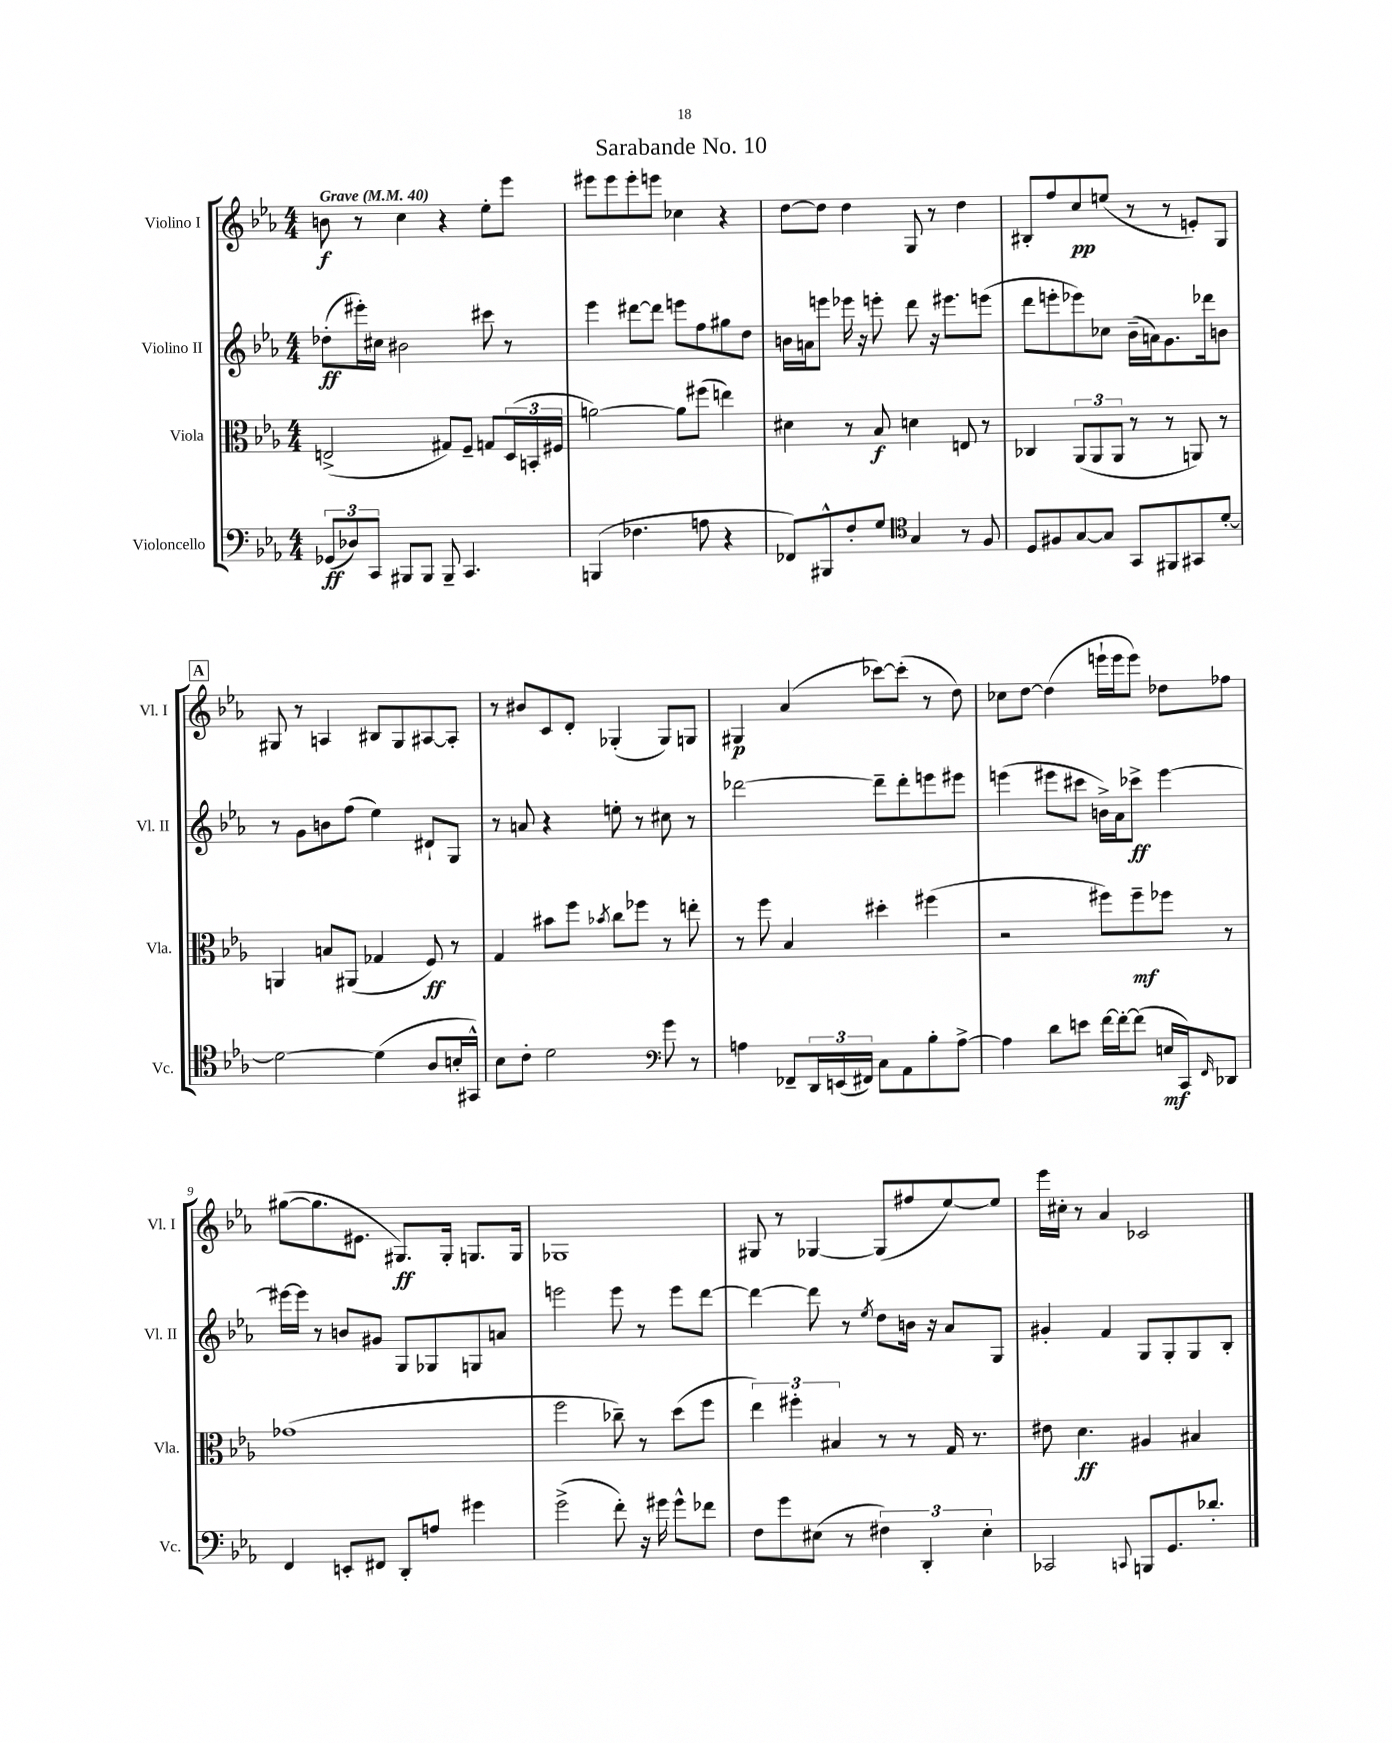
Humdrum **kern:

**kern	**dynam	**kern	**dynam	**kern	**dynam	**kern	**dynam
*part4	*part4	*part3	*part3	*part2	*part2	*part1	*part1
*staff4	*staff4	*staff3	*staff3	*staff2	*staff2	*staff1	*staff1
*I"Violoncello	*	*I"Viola	*	*I"Violino II	*	*I"Violino I	*
*I'Vc.	*	*I'Vla.	*	*I'Vl. II	*	*I'Vl. I	*
*clefF4	*	*clefC3	*	*clefG2	*	*clefG2	*
*k[b-e-a-]	*	*k[b-e-a-]	*	*k[b-e-a-]	*	*k[b-e-a-]	*
*M4/4	*	*M4/4	*	*M4/4	*	*M4/4	*
*MM40	*	*MM40	*	*MM40	*	*MM40	*
=1	=1	=1	=1	=1	=1	=1	=1
!	!	!	!	!	!	!LO:TX:a:B:t=Grave	!
(12GG-X/L	ff	(2En^/	.	(8dd-X'\L	ff	8bn\	f
12D-X/)	.	.	.	.	.	.	.
.	.	.	.	16eee#X'\L)	.	8r	.
12CC/J	.	.	.	.	.	.	.
.	.	.	.	16cc#X\JJ	.	.	.
8BBB#X/L	.	.	.	2b#X\	.	4cc\	.
8BBB#/J	.	.	.	.	.	.	.
8BBB#~/	.	8G#X/L)	.	.	.	4r	.
4.CC/	.	8F~/J	.	.	.	.	.
.	.	8Gn/L	.	8ccc#X\	.	8ee-'\L	.
.	.	(24D/L	.	8r	.	8eee-\J	.
.	.	24BBn'/	.	.	.	.	.
.	.	24F#X/JJ	.	.	.	.	.
=2	=2	=2	=2	=2	=2	=2	=2
(4BBBn/	.	[2an\)	.	4eee-\	.	8eee#X\L	.
.	.	.	.	.	.	8eee#\	.
4.F-X\	.	.	.	[8ddd#X\L	.	8eee#'\	.
.	.	.	.	8ddd#\J]	.	8eeen\J	.
.	.	8a\L]	.	8eeen\L	.	4cc-X\	.
8An\	.	(8ff#X\J	.	8ff\	.	.	.
4r	.	4een\)	.	8gg#X\	.	4r	.
.	.	.	.	8dd\J	.	.	.
=3	=3	=3	=3	=3	=3	=3	=3
8FF-X/L)	.	4d#X\	.	16bn\LL	.	[8dd\L	.
.	.	.	.	16an\J	.	.	.
8BBB#X^^/	.	.	.	8eeen\J	.	8dd\J]	.
8F'/	.	8r	.	16eee-X\	.	4dd\	.
.	.	.	.	16r	.	.	.
8G/J	.	8B-/	f	8eeen'\	.	.	.
*clefC4	*	*	*	*	*	*	*
4G/	.	4dn\	.	8ddd\	.	8G/	.
.	.	.	.	16r	.	8r	.
.	.	.	.	8.eee#X\L	.	.	.
8r	.	8En/	.	.	.	4dd\	.
8F/	.	8r	.	(8eeen\J	.	.	.
=4	=4	=4	=4	=4	=4	=4	=4
8D/L	.	4C-X/	.	8ddd\L	.	8B#X'/L	.
8F#X/	.	.	.	8eeen'\	.	8ff/	.
[8G/	.	(12AA-/L	.	8eee-X\)	.	8cc/	pp
.	.	12AA-/	.	.	.	.	.
8G/J]	.	.	.	8cc-X\J	.	(8een/J	.
.	.	12AA-/J	.	.	.	.	.
8GG/L	.	8r	.	(16b-~\LL	.	8r	.
.	.	.	.	16an\J)	.	.	.
8FF#X/	.	8r	.	8.g\	.	8r	.
8GG#X/	.	8AAn/)	.	.	.	8en'/L)	.
.	.	.	.	16ddd-X\k	.	.	.
[8d'/J	.	8r	.	8bn\J	.	8G/J	.
!!LO:LB:g=z
!!LO:REH:place=s1:t=A
=5	=5	=5	=5	=5	=5	=5	=5
2d\_	.	4AAn/	.	8r	.	8G#X/	.
.	.	.	.	8g\L	.	8r	.
.	.	8Bn/L	.	8bn\	.	4An/	.
.	.	(8AA#X/J	.	(8ff\J	.	.	.
(4d\]	.	4G-X/	.	4ee-\)	.	8B#X/L	.
.	.	.	.	.	.	8G#/	.
8A-/L	.	8F/)	ff	8d#X`/L	.	[8A#X/	.
16Bn'/L	.	8r	.	8G/J	.	8A#'/J]	.
16GG#X^^/JJ)	.	.	.	.	.	.	.
=6	=6	=6	=6	=6	=6	=6	=6
8B-\L	.	4G/	.	8r	.	8r	.
8c'\J	.	.	.	8an/	.	8b#X/L	.
2d\	.	8b#X\L	.	4r	.	8c/	.
.	.	8ff\J	.	.	.	8d'/J	.
.	.	8qb-X/	.	.	.	.	.
.	.	8cc\L	.	8een'\	.	(4G-X'/	.
.	.	8ff-X\J	.	8r	.	.	.
*clefF4	*	*	*	*	*	*	*
8g\	.	8r	.	8cc#X\	.	8G-/L)	.
8r	.	8een'\	.	8r	.	8Gn/J	.
=7	=7	=7	=7	=7	=7	=7	=7
4An\	.	8r	.	[2ddd-X\	.	4G#X/	p
.	.	8ff\	.	.	.	.	.
8FF-X~/L	.	4B-/	.	.	.	(4a-/	.
24DD/L	.	.	.	.	.	.	.
(24EEn/	.	.	.	.	.	.	.
24FF#X/JJ)	.	.	.	.	.	.	.
8C\L	.	4dd#X'\	.	8ddd-~\L]	.	[8ccc-X\L)	.
8AA-\	.	.	.	8ddd-'\	.	(8ccc-'\J]	.
8B-'\	.	(4ff#X\	.	8eeen\	.	8r	.
[8A^\J	.	.	.	8eee#X\J	.	8dd\)	.
=8	=8	=8	=8	=8	=8	=8	=8
4A\]	.	2r	.	(4eeen\	.	8cc-X\L	.
.	.	.	.	.	.	[8dd\J	.
8d\L	.	.	.	8eee#X\L	.	(4dd\]	.
8en\J	.	.	.	8ccc#X\J	.	.	.
[16f\LL	.	8ff#X\L)	.	16bn^\LL)	.	16eeen`\LL	.
16f'\J_	.	.	.	16a-\J	.	16eee\J	.
(8f\J]	.	8ff#~\	mf	8ccc-X^\J	ff	8eee\J)	.
16En/LL	mf	8ff-X\J	.	[4eee#\	.	8dd-X\L	.
16CC/J)	.	.	.	.	.	.	.
16qqFF/	.	.	.	.	.	.	.
8DD-X/J	.	8r	.	.	.	8ff-X\J	.
!!LO:LB:g=z
=9	=9	=9	=9	=9	=9	=9	=9
4FF/	.	(1g-X	.	16eee#X\LL_	.	([8gg#X\L	.
.	.	.	.	16eee#\JJ]	.	.	.
.	.	.	.	8r	.	8.gg#\]	.
8EEn'/L	.	.	.	8bn/L	.	.	.
.	.	.	.	.	.	8.e#X\J	.
8FF#X/J	.	.	.	8g#X/J	.	.	.
8DD'/L	.	.	.	8G/L	.	8.G#X/L)	ff
8An/J	.	.	.	8G-X/	.	.	.
.	.	.	.	.	.	16G#'/Jk	.
4g#X\	.	.	.	8Gn/	.	8.Gn/L	.
.	.	.	.	8an/J	.	.	.
.	.	.	.	.	.	16G/Jk	.
=10	=10	=10	=10	=10	=10	=10	=10
(2g^\	.	2ff\	.	2eeen\	.	1G-X	.
8f'\)	.	8cc-X~\)	.	8eee\	.	.	.
16r	.	8r	.	8r	.	.	.
16g#X\	.	.	.	.	.	.	.
8g#^^\L	.	(8dd\L	.	8eee\L	.	.	.
8f-X\J	.	8ff\J	.	[8ddd\J	.	.	.
=11	=11	=11	=11	=11	=11	=11	=11
8F\L	.	6ee-\)	.	4ddd\_	.	8G#X/	.
8g\	.	.	.	.	.	8r	.
.	.	6ff#X'\	.	.	.	.	.
(8E#X\J	.	.	.	8ddd\]	.	[4G-X/	.
.	.	6B#X/	.	.	.	.	.
8r	.	.	.	8r	.	.	.
.	.	.	.	8qee-/	.	.	.
6F#X\)	.	8r	.	8dd\L	.	(8G-/L]	.
.	.	8r	.	16bn\Jk	.	8ff#X/	.
6DD'/	.	.	.	.	.	.	.
.	.	.	.	16r	.	.	.
.	.	16G/	.	8a-/L	.	[8ee-/)	.
.	.	8.r	.	.	.	.	.
6E#'\	.	.	.	.	.	.	.
.	.	.	.	8G/J	.	8ee-/J]	.
=12	=12	=12	=12	=12	=12	=12	=12
2CC-X/	.	8e#X\	.	4g#X'/	.	16eee-\LL	.
.	.	.	.	.	.	16cc#X'\JJ	.
.	.	4.d\	ff	.	.	8r	.
.	.	.	.	4f/	.	4a-/	.
8qqCCn/	.	.	.	.	.	.	.
8BBBn/L	.	4A#X/	.	8G/L	.	2c-X/	.
8.GG/	.	.	.	8G'/	.	.	.
.	.	4B#X/	.	8G/	.	.	.
8.d-X'/J	.	.	.	.	.	.	.
.	.	.	.	8B-'/J	.	.	.
==	==	==	==	==	==	==	==
*-	*-	*-	*-	*-	*-	*-	*-
